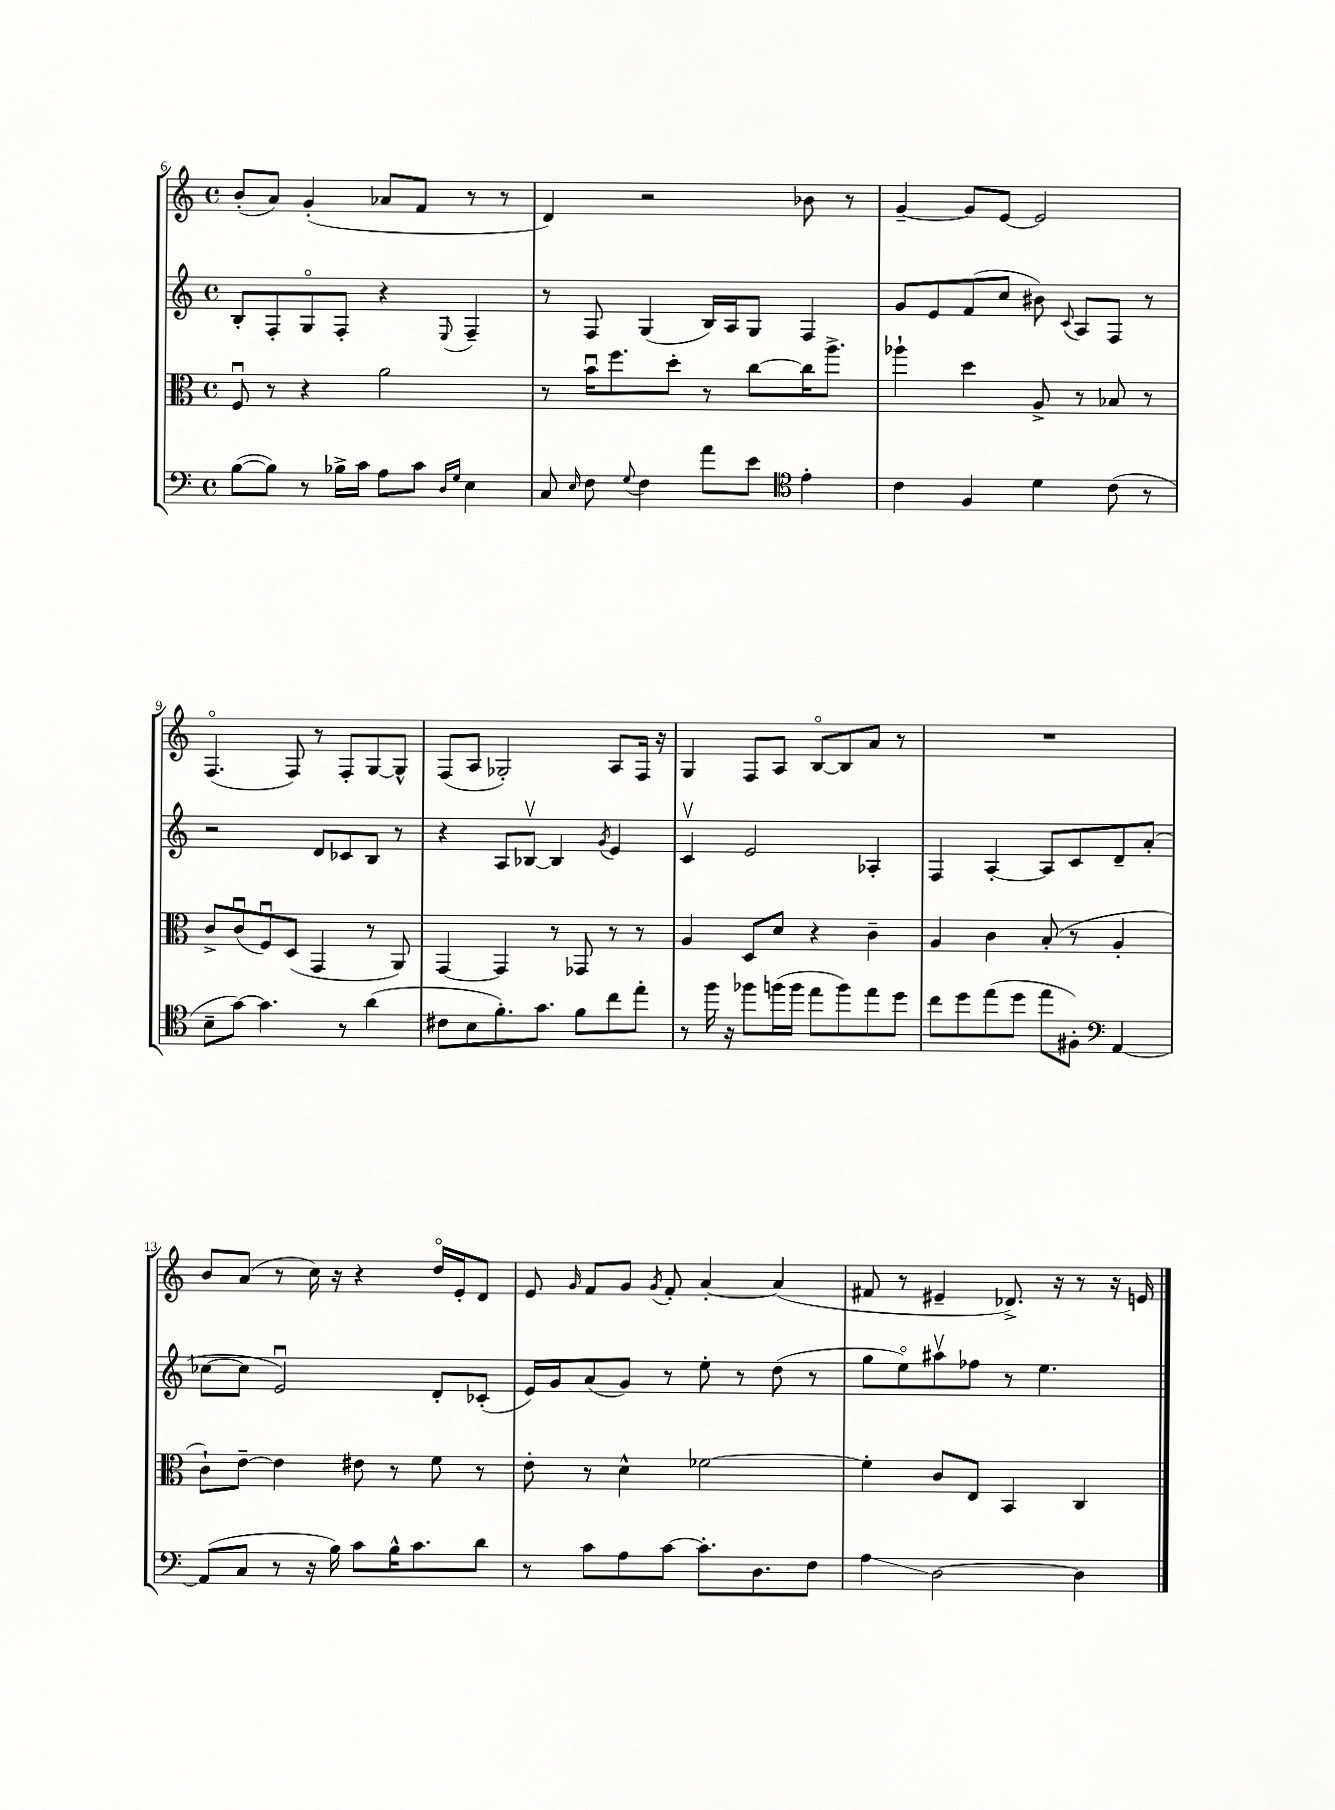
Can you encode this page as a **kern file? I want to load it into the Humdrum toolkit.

**kern	**kern	**kern	**kern
*staff4	*staff3	*staff2	*staff1
*clefF4	*clefC3	*clefG2	*clefG2
*k[]	*k[]	*k[]	*k[]
*M4/4	*M4/4	*M4/4	*M4/4
*met(c)	*met(c)	*met(c)	*met(c)
([8B	8Fu	8B'	(8b'
8B])	8r	8F'	8a)
8r	4r	8Go	(4g'
16B-^	.	8F'	.
16c	.	.	.
8A	2a	4r	8a-
8c	.	.	8f
16qqD	.	.	.
16qqG	.	8qqE	.
4E	.	4F~	8r
.	.	.	8r
=	=	=	=
8C	8r	8r	4d)
16qqE	.	.	.
8F	16bu	8F	.
.	8.ff	.	.
8qqG	.	.	.
4F	.	(4G	2r
.	8dd'	.	.
8a	8r	16B)	.
.	.	16A	.
8e	[8cc	8G	.
*clefC4	*	*	*
4e'	16cc]	4F	8b-
.	8.aa^	.	.
.	.	.	8r
=	=	=	=
4c	4aa-`	8g	[4g~
.	.	8e	.
4F	4dd	(8f	8g]
.	.	8cc	[8e
4d	8A^	8b#)	2e]
.	.	8qqc	.
.	8r	8A	.
(8c	8B-	8F	.
8r	8r	8r	.
=	=	=	=
8B~	8c^	2r	(4.Fo
[8g)	(8cu	.	.
4.g]	8Fu)	.	.
.	(8D	.	8F)
.	4GG	8d	8r
8r	.	8c-	8F'
(4a	8r	8B	[8G
.	8AA)	8r	8G^^]
=	=	=	=
8c#	[4GG	4r	(8F
8B	.	.	8A
8.f')	4GG]	8A	2G-')
.	.	[8B-v	.
8.g	.	.	.
.	8r	4B-]	.
8f	8GG-	.	.
.	.	8qg	.
8cc	8r	4e	8A
8ee'	8r	.	16F
.	.	.	16r
=	=	=	=
8r	4A	4cv	4G
16ff	.	.	.
16r	.	.	.
8ff-	8D	2e	8F
(16ff	8d	.	8A
16ff	.	.	.
8ee	4r	.	[8Bo
8ff)	.	.	8B]
8ee	4c~	4A-'	8a
8dd	.	.	8r
=	=	=	=
8cc	4A	4F	1r
8dd	.	.	.
(8ee	4c	[4A'	.
8dd	.	.	.
8ee	(8B'	8A]	.
8F#')	8r	8c	.
*clefF4	*	*	*
[4AA	4A'	8d~	.
.	.	(8a'	.
=	=	=	=
(8AA]	8c`)	[8cc-	8b
8C	[8e~	8cc-]	(8a
8r	4e]	2eu)	8r
16r	.	.	16cc)
16B)	.	.	16r
8c	8e#	.	4r
16B^^	8r	.	.
8.c	.	.	.
.	8f	8d'	16ddo
.	.	.	16e'
8d	8r	(8c-'	8d
=	=	=	=
8r	8e'	16e)	8e
.	.	16g	.
.	.	.	16qqg
8c	8r	(8a	8f
8A	4d^^	8g)	8g
.	.	.	8qg
[8c	.	8r	8f'
8.c']	[2f-	8ee'	[4a'
.	.	8r	.
8.D	.	.	.
.	.	(8dd	(4a]
8F	.	8r	.
=	=	=	=
4A	4f-']	8gg	8f#
.	.	8eeo)	8r
[2D	8c	8aa#v	4e#~
.	8E	8ff-	.
.	4BB	8r	8.d-^)
.	.	4.ee	.
.	.	.	16r
4D]	4C	.	8r
.	.	.	16r
.	.	.	16e
==	==	==	==
*-	*-	*-	*-
